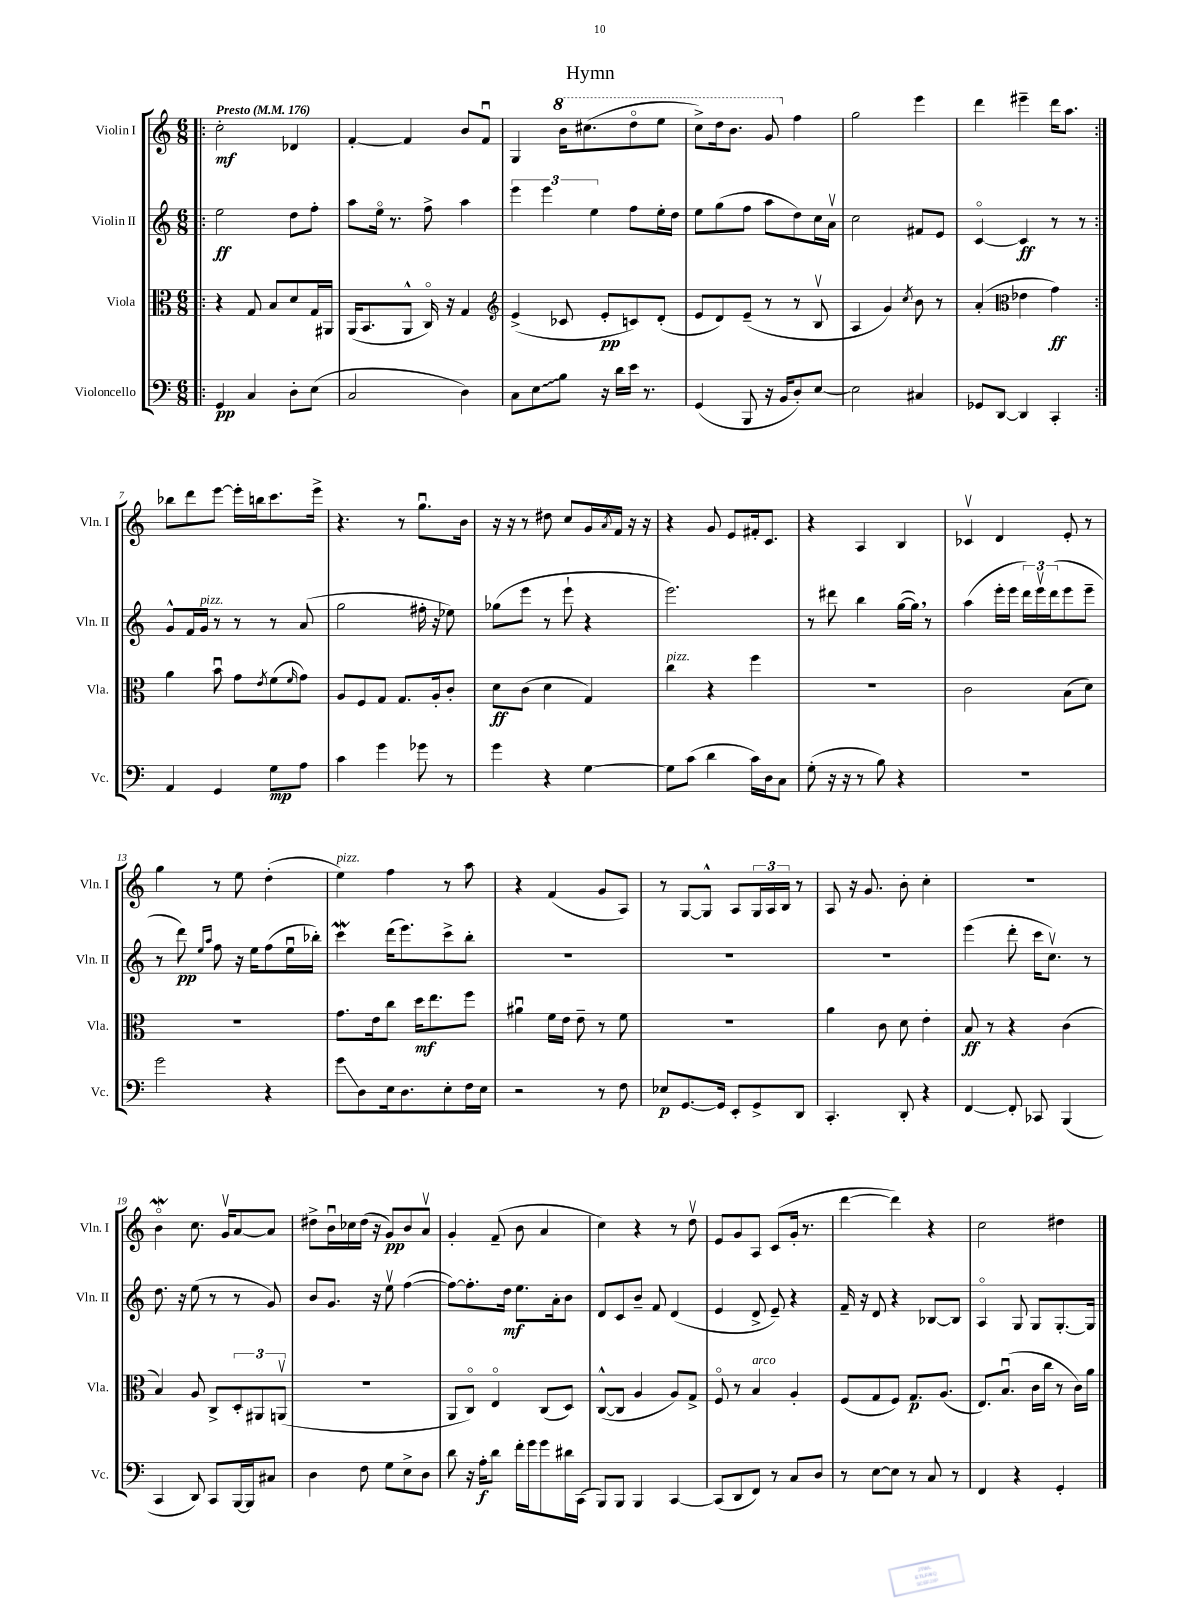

**kern	**kern	**kern	**kern
*staff4	*staff3	*staff2	*staff1
*clefF4	*clefC3	*clefG2	*clefG2
*k[]	*k[]	*k[]	*k[]
*M6/8	*M6/8	*M6/8	*M6/8
*MM176	*MM176	*MM176	*MM176
=!|:	=!|:	=!|:	=!|:
4GG	4r	2ee	2cc'
4C	8G	.	.
.	8B	.	.
8D'	8d	8dd	4d-
(8E	16G	8ff'	.
.	16AA#	.	.
=	=	=	=
2C	(16AA	8aa	[4f'
.	8.BB	.	.
.	.	16eeo	.
.	.	8.r	.
.	8AA^^	.	4f]
.	16Co)	8ff^	.
.	16r	.	.
4D)	4G	4aa	8b
.	.	.	8fu
=	=	=	=
*	*clefG2	*	*
8C	(4e^	6eee	4G
8E	.	.	.
.	.	6eee	.
8B	8c-	.	16bb
.	.	.	(8.ccc#
.	.	6ee	.
16r	8e'	.	.
16d	.	.	.
16e	8c)	8ff	8dddo
8.r	.	.	.
.	(8d'	16ee'	8eee
.	.	16dd	.
=	=	=	=
(4GG	8e	8ee	8ccc^)
.	8d)	(8gg	16ddd
.	.	.	8.bb
8BBB	(8e~	8ff	.
16r	8r	8aa	8gg
16BB	.	.	.
8D')	8r	8dd)	4ff
[8E	8Bv	16cc	.
.	.	16av	.
=	=	=	=
2E]	4A	2cc	2gg
.	4g)	.	.
.	8qcc	.	.
4C#	8b	8f#	4eee
.	8r	8e	.
=	=	=	=
8GG-	(4a'	[4co	4ddd
[8DD	.	.	.
*	*clefC3	*	*
4DD]	4e-	4c]	4eee#~
4CC'	4g)	8r	16ddd
.	.	.	8.aa
.	.	8r	.
=:|!	=:|!	=:|!	=:|!
4AA	4a	8g^^	8bb-
.	.	16f	8ddd
.	.	16g	.
4GG	8bu	8r	[8eee
.	8g	8r	16eee']
.	.	.	16bb
.	8qe	.	.
8G	(8f	8r	8.ccc
.	16qqf	.	.
8A	8g)	(8a	.
.	.	.	16eee^
=	=	=	=
4c	8A	2gg	4.r
.	8F	.	.
4g	8G	.	.
.	8.G	.	8r
8g-	.	16ff#'	8.ggu
.	16A'	16r	.
8r	8c'	8ee-)	.
.	.	.	16b
=	=	=	=
4g	8d	(8gg-	16r
.	.	.	16r
.	(8c	8eee	8r
4r	4d	8r	8dd#
.	.	8eee`	8cc
[4G	4G)	4r	16g
.	.	.	8qa
.	.	.	16f
.	.	.	16r
.	.	.	16r
=	=	=	=
8G]	4cc	2.eee)	4r
(8c	.	.	.
4d	4r	.	8g
.	.	.	8e
16c)	4ff	.	16f#'
16D	.	.	8.c
8C	.	.	.
=	=	=	=
(8G'	2.r	8r	4r
16r	.	8ddd#	.
16r	.	.	.
8r	.	4bb	4A
8B)	.	.	.
4r	.	([16gg	4B
.	.	16gg])	.
.	.	8r	.
=	=	=	=
2.r	2c	(4aa	4c-v
.	.	16eee'	4d
.	.	16eee	.
.	.	24ddd)	.
.	.	24eeev	.
.	.	(24ddd	.
.	(8B	8eee	8e'
.	8d)	8eee~	8r
=	=	=	=
2g	2.r	8r	4gg
.	.	8ddd)	.
.	.	16qqee	.
.	.	16qqaa	.
.	.	8ff	8r
.	.	16r	8ee
.	.	16ee	.
4r	.	(8ff	(4dd'
.	.	16eeu	.
.	.	16bb-')	.
=	=	=	=
8g	8.g	4ccc	4ee)
8D	.	.	.
.	16e	.	.
16E	8cc	(16ddd	4ff
8.D	.	8.eee)	.
.	16dd	.	.
.	8.ee	.	.
8E'	.	8ccc^	8r
16F	8ff	8bb'	8aa
16E	.	.	.
=	=	=	=
2r	4a#u	2.r	4r
.	16f	.	(4f
.	16e	.	.
.	8e~	.	.
8r	8r	.	8g
8F	8f	.	8A)
=	=	=	=
8E-	2.r	2.r	8r
[8.GG	.	.	[8G
.	.	.	8G^^]
16GG]	.	.	.
8EE'	.	.	8A
8GG^	.	.	24G
.	.	.	24A
.	.	.	24B
8DD	.	.	8r
=	=	=	=
4.CC'	4a	2.r	8A
.	.	.	16r
.	.	.	8.g
.	8c	.	.
8DD'	8d	.	8b'
4r	4e'	.	4cc'
=	=	=	=
[4FF	8B	(4eee	2.r
.	8r	.	.
8FF']	4r	8ddd'	.
8CC-	.	16ccc	.
.	.	8.ccv)	.
(4BBB	(4c	.	.
.	.	8r	.
=	=	=	=
4CC	4B)	8.dd	4bo
.	.	16r	.
8DD)	8A	(8ee	8.cc
8CC	8C^	8r	.
.	.	.	16gv
[16BBB	12D'	8r	[8a
16BBB]	.	.	.
.	12AA#	.	.
8C#	.	8g)	8a]
.	(12AAv	.	.
=	=	=	=
4D	2.r	8b	8dd#^
.	.	8.g	16bu
.	.	.	16cc-
8F	.	.	(16dd#
.	.	16r	16r
8G	.	8eev	8g)
8E^	.	([4ff	8b
8D	.	.	8av
=	=	=	=
8d	8AA	8ff_)	4g'
16r	8Co)	8.ff']	.
16A'	.	.	.
8d	4Eo	.	(8f~
.	.	16dd	.
16f'	.	8.ee	8b
16g	.	.	.
8g	(8C	.	4a
.	.	16a'	.
16d#	8D)	8b	.
(16CC	.	.	.
=	=	=	=
8BBB)	([8C^^	8d	4cc)
8BBB	8C]	8c	.
4BBB	4A	8b~	4r
.	.	8f	.
[4CC	8A)	(4d	8r
.	8G^	.	8ddv
=	=	=	=
(8CC]	8Fo	4e	8e
8DD	8r	.	8g
8FF)	4B	8d^	8A
8r	.	8e~)	(8c
8C	4A'	4r	16g'
.	.	.	8.r
8D	.	.	.
=	=	=	=
8r	(8F	16f~	[4ddd
.	.	16r	.
[8E	8G	8d	.
8E]	8F)	4r	4ddd])
8r	8.G	.	.
8C	.	[8B-	4r
.	(8.A	.	.
8r	.	8B-]	.
=	=	=	=
4FF	8.E)	4Ao	2cc
.	(8.Bu	.	.
4r	.	8G	.
.	16c	8G	.
.	16cc	.	.
4GG'	8r	[8.G'	4dd#
.	16c)	.	.
.	16a	16G]	.
==	==	==	==
*-	*-	*-	*-
